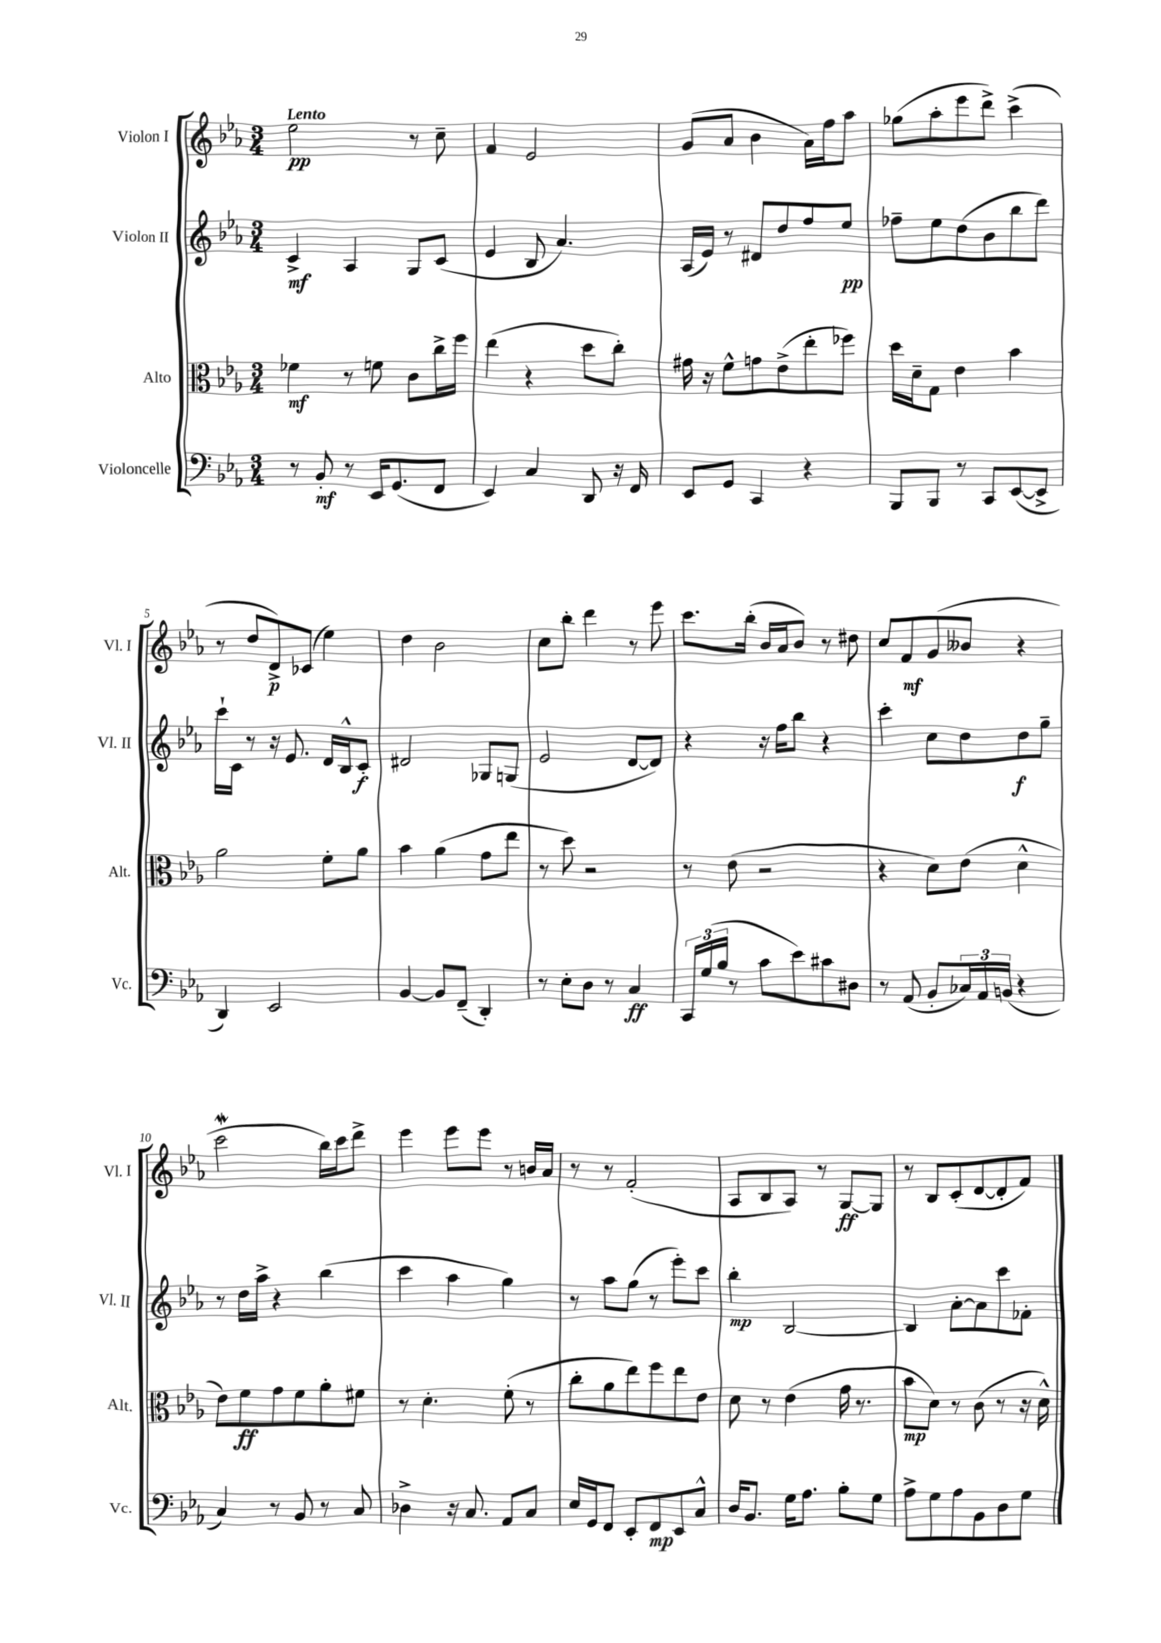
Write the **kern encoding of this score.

**kern	**kern	**kern	**kern
*staff4	*staff3	*staff2	*staff1
*clefF4	*clefC3	*clefG2	*clefG2
*k[b-e-a-]	*k[b-e-a-]	*k[b-e-a-]	*k[b-e-a-]
*M3/4	*M3/4	*M3/4	*M3/4
8r	4f-\	4c^/	2ee-\
8BB-'/	.	.	.
8r	8r	4A-/	.
16EE-/LK	8f\	.	.
(8.GG/	.	.	.
.	8c\L	8G/L	8r
8FF/J	16cc^\L	(8c/J	8cc~\
.	16ff\JJ	.	.
=	=	=	=
4EE-/)	(4ee-\	4e-/	4f/
4C/	4r	8B-/	2e-/
.	.	4.a-/)	.
8DD/	8dd\L	.	.
16r	8cc'\J)	.	.
16FF/	.	.	.
=	=	=	=
8EE-/L	16g#\	(16A-/LL	(8g/L
.	16r	16e-/JJ)	.
8GG/J	8f^^\L	8r	8a-/J
4CC/	8g\	8d#/L	4b-\
.	(8e-^\	8dd/	.
4r	8ee-'\	8ff/	16a-\LL)
.	.	.	16ff\J
.	8ff-\J)	8ee-/J	8aa-\J
=	=	=	=
8BBB-/L	16dd\LL	8ff-~\L	(8gg-\L
.	16d~\J	.	.
8BBB-/J	8G\J	8ee-\	8aa-'\
8r	4e-\	(8dd\	8eee-\
8CC/L	.	8b-\	8ddd^\J)
([8EE-/	4b-\	8bb-\	(4ccc^\
8EE-^/]J	.	8ddd\J)	.
=	=	=	=
4DD/)	2a-\	16ccc`\LL	8r
.	.	16c\JJ	.
.	.	8r	8dd/L
2EE-/	.	16r	8d^/)
.	.	8.e-/	.
.	.	.	(8c-/J
.	8f'\L	16d/LL	4ee-\)
.	.	16B-^^/J	.
.	8a-\J	8c'/J	.
=	=	=	=
[4BB-/	4b-\	2d#/	4dd\
8BB-/]L	(4a-\	.	2b-\
(8FF~/J	.	.	.
4DD'/)	8g\L	8G-/L	.
.	8ee-\J	(8G/J	.
=	=	=	=
8r	8r	2e-/	8cc\L
8E-'\L	8dd\)	.	8bb-'\J
8D\J	2r	.	4ddd\
8r	.	.	.
4C/	.	[8d/L	8r
.	.	8d/]J)	8eee-\
=	=	=	=
24CC/LL	8r	4r	8.ccc\L
(24G/	.	.	.
24B-/JJ	.	.	.
8r	(8e-\	.	.
.	.	.	(16bb-'\Jk
8c\L	2r	16r	16b-/LL
.	.	16ff\LK	16a-/J
8e-\)	.	8bb-\J	8b-/J)
8c#\	.	4r	8r
8D#\J	.	.	8dd#\
=	=	=	=
8r	4r	4ccc'\	8cc/L
(8AA-/	.	.	8f/
8BB-'/L	8d\L)	8cc\L	(8g/
24C-/L)	(8e-\J	8dd\	8b--/J
24AA-/	.	.	.
(24BB/JJ	.	.	.
4r	4d^^\	8dd\	4r
.	.	8gg~\J	.
=	=	=	=
4C/)	8e-\L)	8r	2ccc\
.	8f\	16dd\LL	.
.	.	16aa-^\JJ	.
8r	8g\	4r	.
8BB-/	8f\	.	.
8r	8a-'\	(4bb-\	16bb-\LL)
.	.	.	16ccc\J
8C/	8f#\J	.	8ddd^\J
=	=	=	=
4D-^\	8r	4ccc\	4eee-\
.	4.d'\	.	.
16r	.	4aa-\	8eee-\L
8.C/	.	.	.
.	.	.	8eee-\J
8AA-/L	(8f'\	4gg\)	8r
8C/J	8r	.	16b/LL
.	.	.	16a-/JJ
=	=	=	=
16E-/LL	8cc'\L	8r	8r
16GG/J	.	.	.
8FF/J	8a-\	8aa-\L	8r
8EE-'/L	8ee-\)	(8gg\J	(2f'/
8FF/	8ff\	8r	.
8EE-/	8ee-\	8eee-'\L)	.
8C^^/J	8e-\J	8ccc\J	.
=	=	=	=
16D/LK	8d\	4bb-'\	8A-/L
8.BB-/J	.	.	.
.	8r	.	8B-/
16G\LK	(4e-\	[2B-/	8A-/J)
8.A-\J	.	.	.
.	.	.	8r
8B-'\L	16g\	.	[8G/L
.	8.r	.	.
8G\J	.	.	8G/]J
=	=	=	=
8A-^\L	8b-\L	4B-/]	8r
8G\	8d\J)	.	8B-/L
8A-\	8r	[8a-'\L	(8c'/
8BB-\	(8c\	8a-\]	[8d/
8D\	8r	8ccc\	8d'/]
8G\J	16r	8f-'\J	8f/J)
.	16d^^\)	.	.
==	==	==	==
*-	*-	*-	*-
